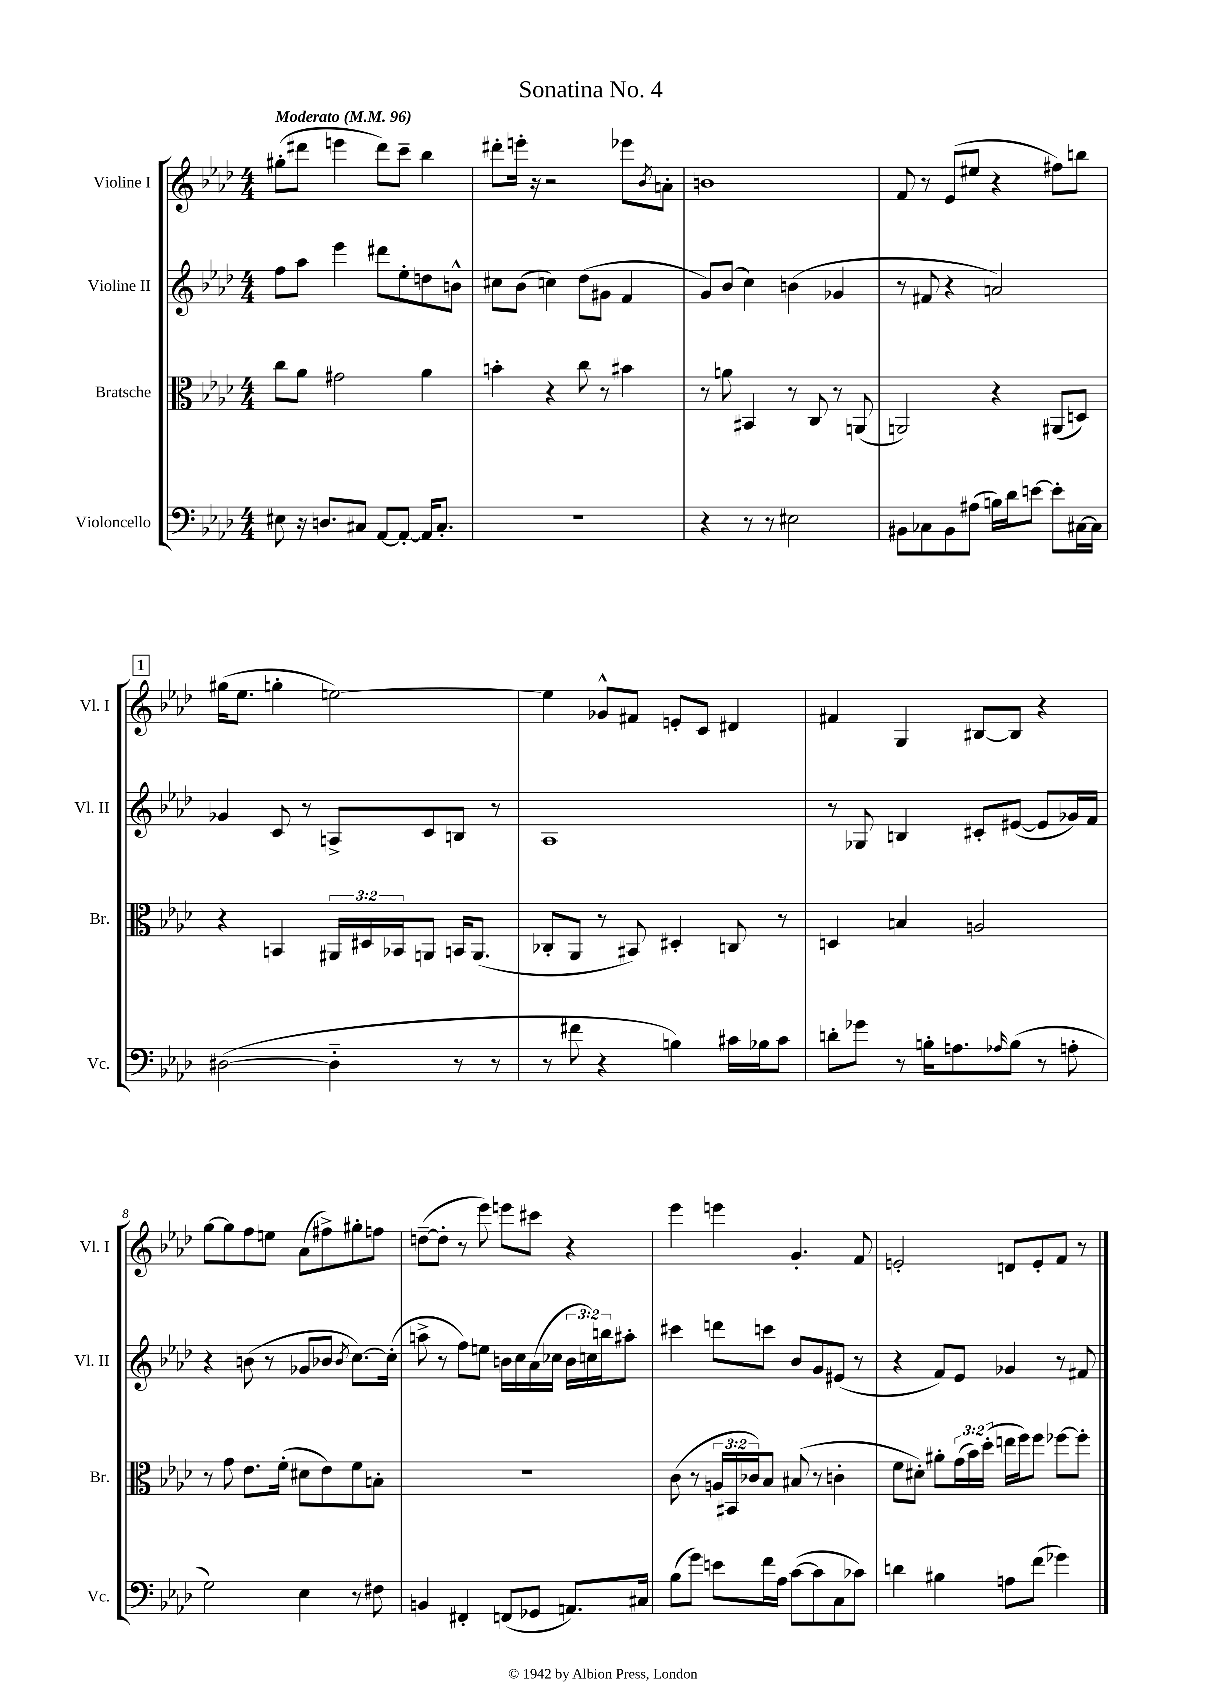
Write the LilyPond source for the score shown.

\header { title = "Sonatina No. 4" }
<<
\new StaffGroup <<
\new Staff = "s0" \with { instrumentName = "Violine I" shortInstrumentName = "Vl. I" } {
    \clef treble \key aes \major \numericTimeSignature \time 4/4 \tempo "Moderato" 4 = 96
    gis''8-.( dis'''8 e'''4 dis'''8) c'''8-- bes''4 |
    dis'''8-. e'''16-. r16 r2 ees'''8 \acciaccatura { bes'8 } a'8-. |
    b'1 |
    f'8 r8 ees'8( eis''8 r4 fis''8) b''8 |
    \mark \markup { \box "1" } gis''16( ees''8. g''4-. e''2~) |
    e''4 ges'8-^ fis'8 e'8-. c'8 dis'4 |
    fis'4 g4 bis8~ bis8 r4 |
    g''8~ g''8 f''8 e''8 aes'8( fis''8->) gis''8-. f''8 |
    d''8~--( d''8-. r8 ees'''8) e'''8 cis'''8 r4 |
    ees'''4 e'''4 g'4.-. f'8 |
    e'2-. d'8 e'8-. f'8 r8 \bar "|." |
}
\new Staff = "s1" \with { instrumentName = "Violine II" shortInstrumentName = "Vl. II" } {
    \clef treble \key aes \major \numericTimeSignature \time 4/4 \override Staff.TupletNumber.text = #tuplet-number::calc-fraction-text
    f''8 aes''8 ees'''4 dis'''8 ees''8-. d''8 b'8-^ |
    cis''8 bes'8( c''4) des''8( gis'8 f'4 |
    g'8) bes'8( c''4) b'4( ges'4 |
    r8 fis'8 r4 a'2) |
    \mark \markup { \box "1" } ges'4 c'8 r8 a8-> c'8 b8 r8 |
    aes1 |
    r8 ges8 b4 cis'8-. eis'8~( eis'8 ges'16) f'16 |
    r4 b'8( r8 ges'8 bes'8 \acciaccatura { bes'8 } c''8.~) c''16-.( |
    a''8-> r8 f''8) e''8 b'16 c''16 aes'16( ces''16 \tuplet 3/2 { b'16 c''16) b''16 } ais''8-. |
    cis'''4 d'''8 c'''8 bes'8 g'8 eis'8( r8 |
    r4 f'8) ees'8 ges'4 r8 fis'8 \bar "|." |
}
\new Staff = "s2" \with { instrumentName = "Bratsche" shortInstrumentName = "Br." } {
    \clef alto \key aes \major \numericTimeSignature \time 4/4 \override Staff.TupletNumber.text = #tuplet-number::calc-fraction-text
    c''8 aes'8 gis'2 aes'4 |
    b'4-. r4 c''8 r8 bis'4 |
    r8 a'8 bis,4 r8 c8 r8 a,8( |
    a,2) r4 ais,8( d8) |
    \mark \markup { \box "1" } r4 b,4 \tuplet 3/2 { ais,16 dis16 bes,16 } a,8 b,16 a,8.( |
    ces8-. aes,8 r8 bis,8) dis4-. c8 r8 |
    d4 b4 a2 |
    r8 g'8 ees'8. f'16-.( dis'8 ees'8) f'8 b8-. |
    R1 |
    c'8( r8 \tuplet 3/2 { a16 bis,16 ces'16) } bes8 bis8( r8 c'4-. |
    f'8 dis'8-.) ais'8-. \tuplet 3/2 { g'16( bes'16) des''16-.( } e''16 f''16) f''8 fes''8~ fes''8-. \bar "|." |
}
\new Staff = "s3" \with { instrumentName = "Violoncello" shortInstrumentName = "Vc." } {
    \clef bass \key aes \major \numericTimeSignature \time 4/4
    eis8 r16 d8. cis8 aes,8~ aes,8~-. aes,16 cis8.-. |
    R1 |
    r4 r8 r8 eis2 |
    bis,8 ces8 bis,8 ais8( b16) des'16 e'8~ e'8-. cis16~ cis16 |
    \mark \markup { \box "1" } dis2~( dis4-_ r8 r8 |
    r8 fis'8 r4 b4) cis'16 bes16 cis'8 |
    d'8-. ges'8 r8 b16-. a8. \grace { aes16 } b8( r8 a8-. |
    g2) ees4 r8 fis8 |
    b,4 fis,4-. f,8( ges,8 a,8.) cis16 |
    bes8( g'8) e'8 f'16 aes16 c'8~( c'8 c8 ces'8) |
    d'4 bis4 a8 f'8( ges'4) \bar "|." |
}
>>
>>
